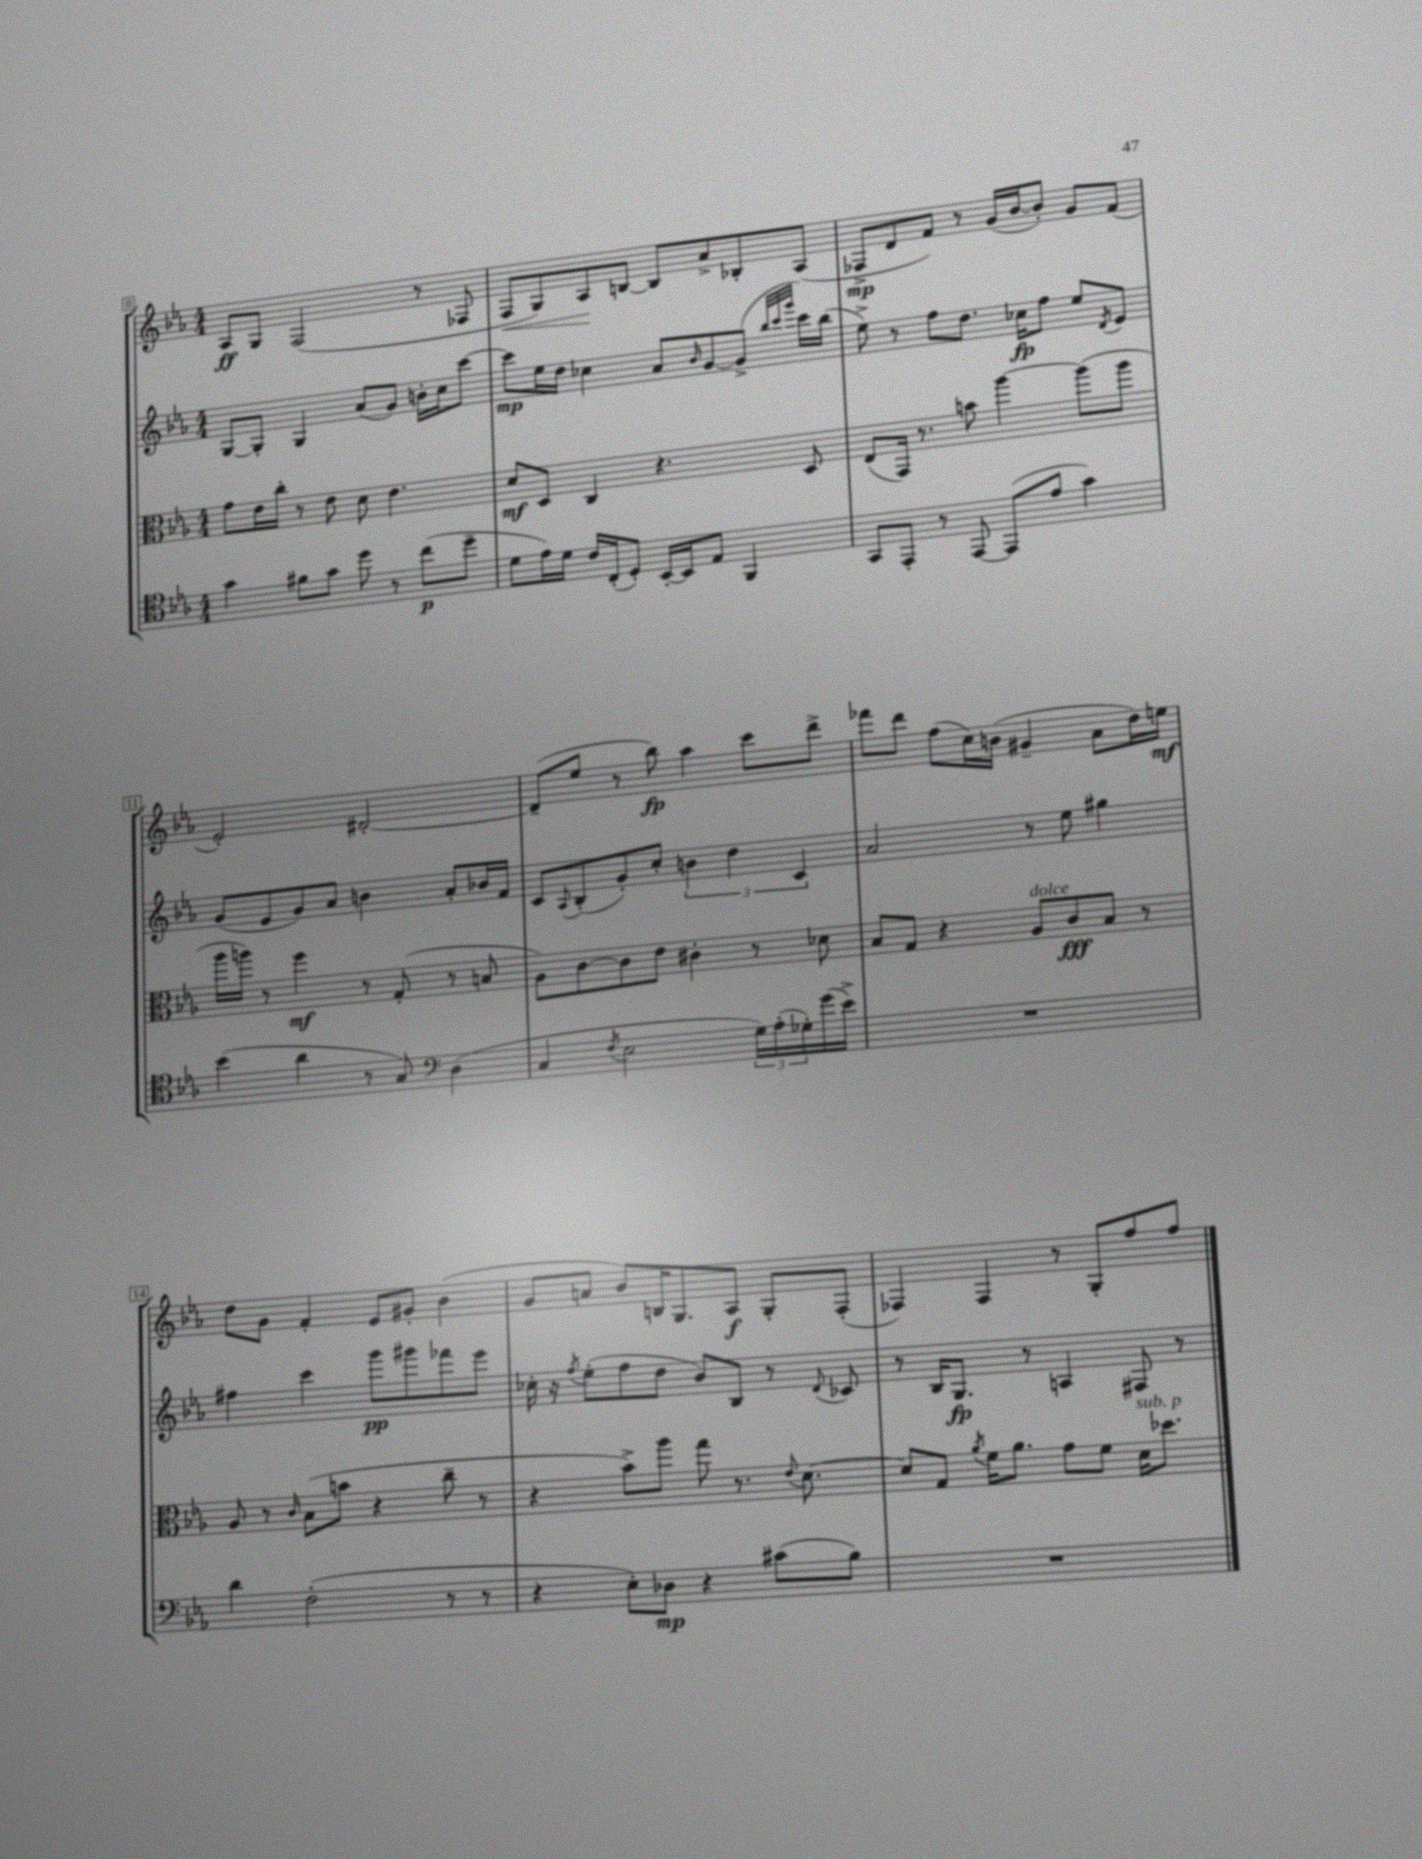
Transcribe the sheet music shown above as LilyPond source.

<<
\new StaffGroup <<
\new Staff = "s0" {
    \clef treble \key ees \major \numericTimeSignature \time 4/4
    aes8\ff g8 f2( r8 fes8 |
    f8\< g8) aes8\! b8~ b8 aes'8-> bes8-. aes8( |
    fes8->\mp d'8 f'8) r8 g'16( bes'16~ bes'8-.) g'8 f'8( |
    ees'2-.) dis'2~-. |
    dis'8--( ees''8 r8 bes''8\fp) aes''4 c'''8 d'''8-> |
    fes'''8 d'''8 f''8( c''16) b'16( gis'4-- aes'8 d''16) e''16\mf |
    d''8 g'8 f'4-. ees'8 gis'8-. bes'4( |
    g'8 a'8 bes'8) b16 g8. aes8\f g8-. f8-.( |
    fes4) fes4 r8 g8-. f''8 f''8 \bar "|." |
}
\new Staff = "s1" {
    \clef treble \key ees \major \numericTimeSignature \time 4/4
    g8~ g8-. g4 aes'8( g'8) b'16-. c''16 c'''8~ |
    c'''8\mp ees''16 d''16 ces''4 aes'8 \grace { bes'16 } g'8~ g'8->( \grace { bes''32 c'''32 g'''32 } c'''16) bes''16( |
    ees''8->) r8 f''8 d''8. ces''16\fp f''8 ees''8 \acciaccatura { d'8 } ees'8 |
    g'8( ees'8 g'8) aes'8 b'4 aes'8-. bes'16 f'16 |
    c'8 \appoggiatura { aes8 } bes8-.( g'8-.) c''8-. \tuplet 3/2 { b'4 d''4 c'4 } |
    aes'2 r8 ees''8 gis''4 |
    fis''4 c'''4 g'''8\pp gis'''8 fes'''8 ees'''8 |
    ces''16-. r16 \acciaccatura { f''8 } ees''8-.( f''8 d''8 bes'8) bes8 r8 \appoggiatura { d'8 } ces'8 |
    r8 bes16 g8.\fp r8 a4 fis8 r8 \bar "|." |
}
\new Staff = "s2" {
    \clef alto \key ees \major \numericTimeSignature \time 4/4
    g'8 ees'16 c''16-. r8 ees'8 d'8 ees'4. |
    d'8\mf d8 c4 r4. d8 |
    ees8( g,16) r8. b'8 aes''4~ aes''8( aes''8 |
    aes''16 a''16) r8 f''4\mf r8 g8-.( r8 b8 |
    aes8) c'8~ c'8 ees'8 cis'4-. r8 des'8 |
    bes8 g8 r4 aes8^\markup { \italic "dolce" } c'8\fff bes8 r8 |
    aes8 r8 \grace { c'16 } bes8( b'8 r4 c''8-- r8 |
    r4 bes'8->) aes''8 g''8 r8. \appoggiatura { ees'8 } d'8.~ |
    d'8 g8 \acciaccatura { aes'8 } f'16 aes'8. g'8 f'8 d'16^\markup { \italic "sub. p" } des''8. \bar "|." |
}
\new Staff = "s3" {
    \clef tenor \key ees \major \numericTimeSignature \time 4/4
    g'4 fis'8 g'8 d''8 r8 c''8\p( d''8-- |
    d'8 ees'16) d'16 c'16 c16-.( d8-.) bes,16~-. bes,16 ees8 f,4 |
    g,8 ees,8-. r8 ees,8~ ees,8( ees'8 g'4) |
    bes'4( aes'4 r8 g8) \clef bass d4( |
    c4 \acciaccatura { f8 } ees2 \tuplet 3/2 { g16) aes16-.( ges16-.) } g'16( ees'16->) |
    R1 |
    d'4 f2-.( r8 r8 |
    r4 ees8-.) des8\mp r4 cis'8( bes8) |
    R1 \bar "|." |
}
>>
>>
\layout { \context { \Score currentBarNumber = #8 \override BarNumber.stencil = #(make-stencil-boxer 0.1 0.3 ly:text-interface::print) } }
